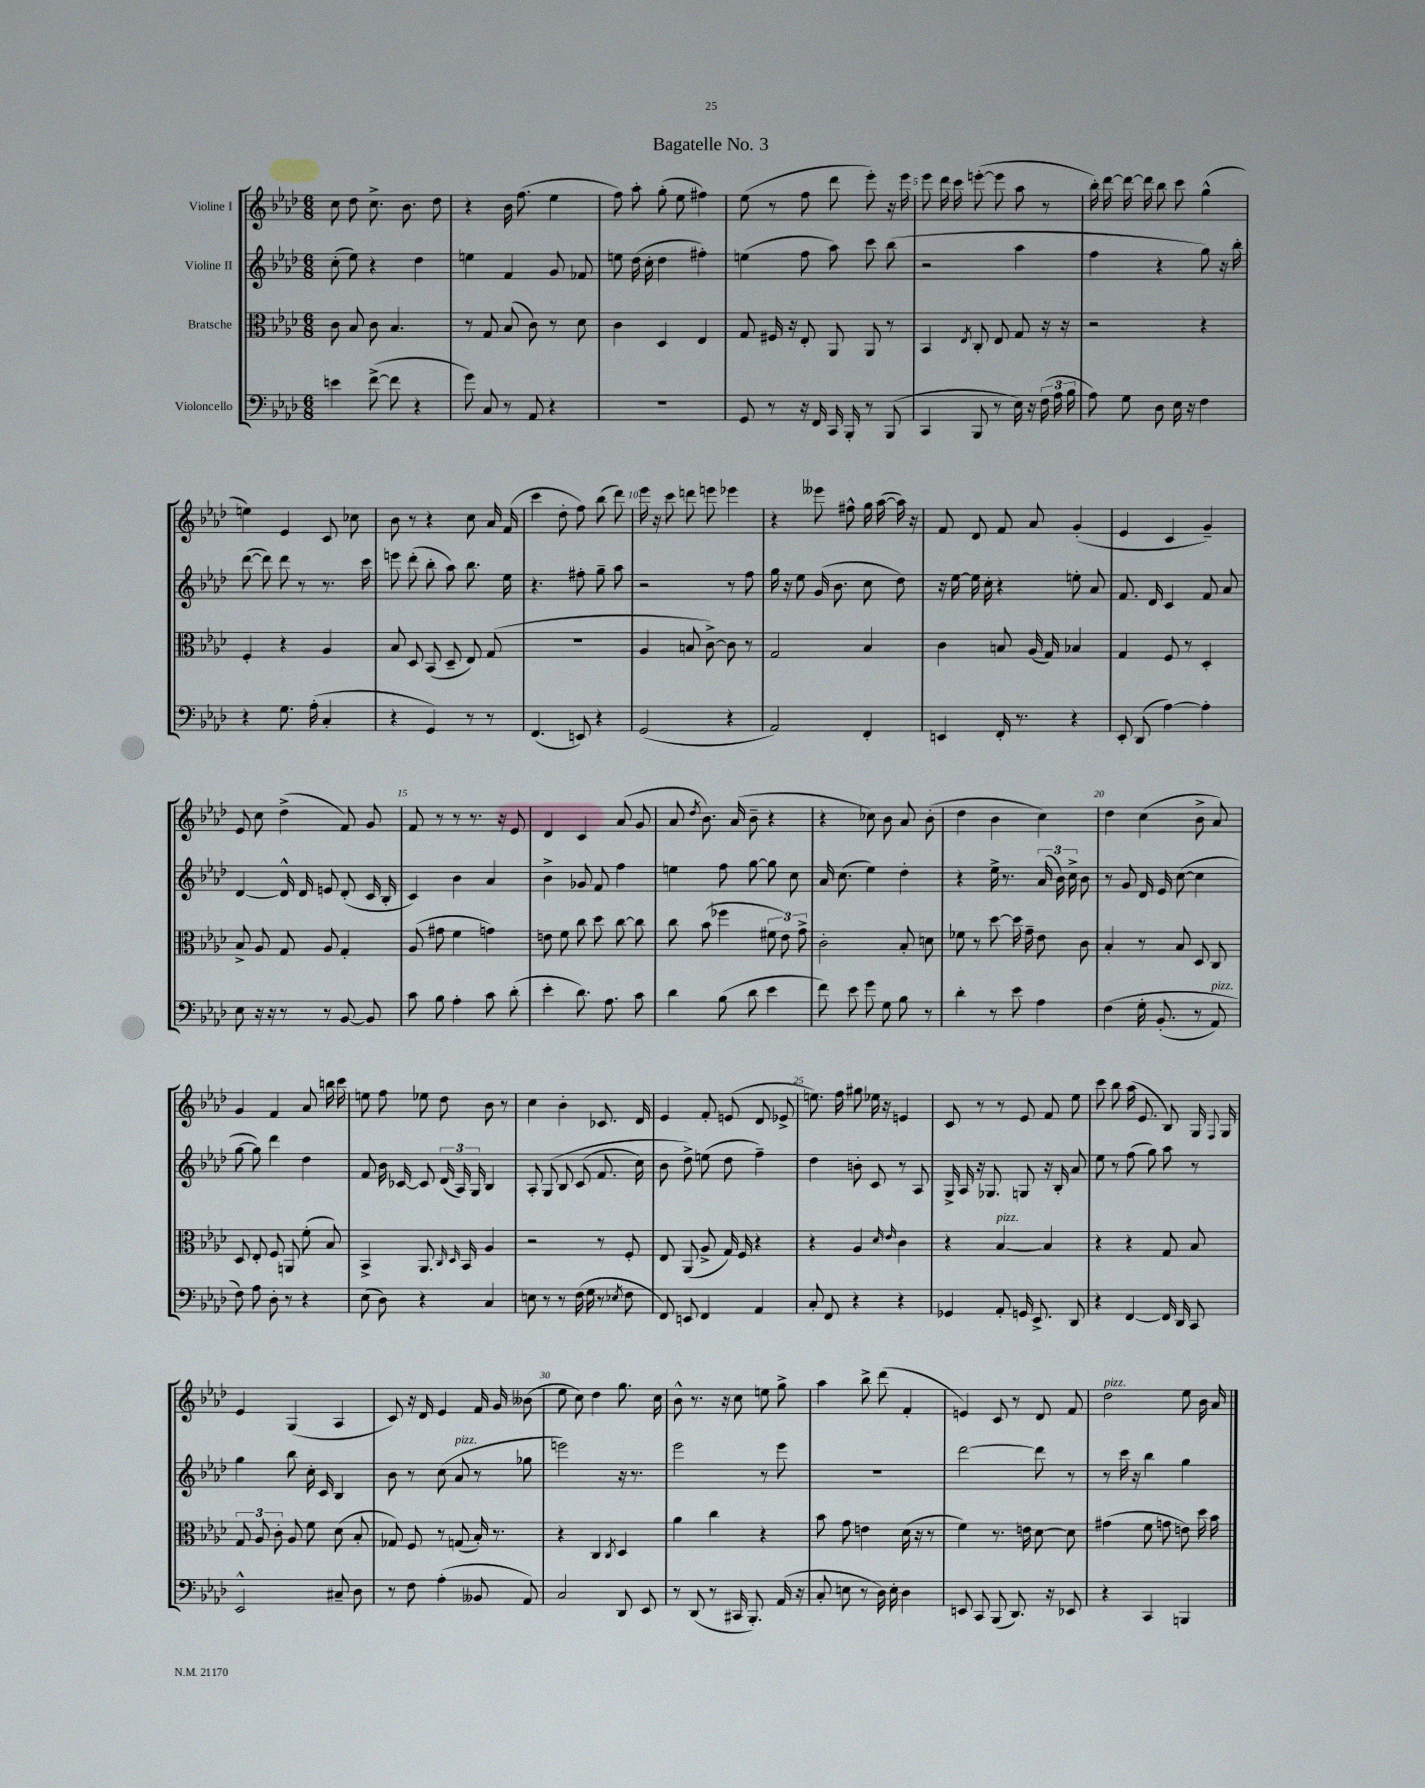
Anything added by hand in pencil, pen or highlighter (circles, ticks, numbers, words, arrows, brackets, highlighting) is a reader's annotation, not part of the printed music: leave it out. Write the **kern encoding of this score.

**kern	**kern	**kern	**kern
*part4	*part3	*part2	*part1
*staff4	*staff3	*staff2	*staff1
*I"Violoncello	*I"Bratsche	*I"Violine II	*I"Violine I
*clefF4	*clefC3	*clefG2	*clefG2
*k[b-e-a-d-]	*k[b-e-a-d-]	*k[b-e-a-d-]	*k[b-e-a-d-]
*M6/8	*M6/8	*M6/8	*M6/8
=1	=1	=1	=1
4en\	8c\	(8cc'\	8cc\
.	8B-/	8ee-\)	8dd-\
([8f^\	8c\	4r	8.cc^\
8f\]	4.B-/	.	.
.	.	.	8.b-\
4r	.	4dd-\	.
.	.	.	8dd-\
=2	=2	=2	=2
8g\)	8r	4een\	4r
8C/	8G/	.	.
8r	(8B-/	4f/	16b-\
.	.	.	(8.ff\
8AA-/	8c\)	.	.
4r	8r	8g/	4ee-\
.	8d-\	8f-X/	.
=3	=3	=3	=3
2.r	4c\	8een\	8ff\)
.	.	(16dd-\	8aa-'\
.	.	16cc'\	.
.	4D-/	4dd-\	(8gg'\
.	.	.	8ee-\
.	4E-/	4ff#X'\)	4ff#X\)
=4	=4	=4	=4
8GG/	8G/	(4een\	(8ee-\
8r	16F#X/	.	8r
.	16r	.	.
16r	8E-'/	8ff\	8ff\
16FF/	.	.	.
16CC/	8AA-/	8aa-\)	8ddd-\
16BBB-'/	.	.	.
8r	8AA-/	8ccc\	8eee-'\)
(8BBB-/	8r	(8bb-\	16r
.	.	.	16eee-\
=5	=5	=5	=5
4CC/	4BB-/	2r	8eee-\
.	.	.	16ddd-\
.	.	.	16ccc\
.	8qE-/	.	.
8BBB-/	8C'/	.	([8eeen'\
8r	8E-/	.	8eee\]
16E-\)	8G/	4aa-\	8aa-\
16r	.	.	.
(24F\	16r	.	8r
24A-\	.	.	.
.	16r	.	.
24B-\	.	.	.
=6	=6	=6	=6
8A-\)	2r	4ff\	16bb-'\)
.	.	.	[16ddd-\
8G\	.	.	16ddd-\_
.	.	.	16ddd-\]
8D-\	.	4r	8bb-\
16E-\	.	.	8ccc\
16r	.	.	.
4F\	4r	8gg\)	(4gg^^\
.	.	16r	.
.	.	16bb-'\	.
!!LO:LB:g=z
=7	=7	=7	=7
4r	4F'/	([8ddd-\	4een\)
.	.	8ddd-\])	.
8.G\	4r	8ddd-\	4e-/
.	.	8r	.
(16A-'\	.	.	.
4C'/	4A-/	8.r	8c/
.	.	.	8cc-X\
.	.	16ccc\	.
=8	=8	=8	=8
4r	8B-/	8eeen\	8b-\
.	8D-/	(8ddd-'\	8r
4GG/)	(8BB-/	8bb-'\	4r
.	8D-~/	8aa-\)	.
8r	8E-/)	8.bb-\	8cc\
8r	(8G/	.	16a-/
.	.	16ee-\	(16f/
=9	=9	=9	=9
(4.FF/	2.r	4.r	4ccc\
.	.	.	8dd-'\
8EEn/)	.	8ff#X'\	8ff\)
4r	.	8gg~\	(8bb-\
.	.	8aa-\	8ddd-\)
=10	=10	=10	=10
(2GG/	4A-/	2r	16eee-\
.	.	.	16r
.	.	.	8ccc\
.	8Bn/	.	8dddn\
.	[8c^\)	.	8eeen\
4r	8c\]	8r	4eee-X\
.	8r	8ff\	.
=11	=11	=11	=11
2AA-/)	2G/	16gg\	4r
.	.	16r	.
.	.	8ee-\	.
.	.	(16g/	8eee--X\
.	.	8.b-\	.
.	.	.	8ff#X^^\
4FF'/	4B-/	8cc\	16gg\
.	.	.	([16aa-\
.	.	8dd-\)	16aa-\])
.	.	.	16r
=12	=12	=12	=12
4EEn/	4c\	16r	8f/
.	.	[16ee-\	.
.	.	16ee-\]	8d-/
.	.	16cc'\	.
16FF'/	8Bn/	4r	8f/
8.r	.	.	.
.	(16A-/	.	8a-/
.	16G/)	.	.
4r	4B-X/	8een'\	(4g'/
.	.	8a-/	.
=13	=13	=13	=13
8EE-'/	4G/	8.f/	4e-/
(8DD-/	.	.	.
.	.	16d-/	.
[4A-\)	8F/	4c/	4c/
.	8r	.	.
4A-'\]	4D-'/	8f/	4g~/)
.	.	8a-/	.
!!LO:LB:g=z
=14	=14	=14	=14
8E-\	8B-^/	[4d-/	8e-/
16r	8A-/	.	8cc\
16r	.	.	.
8r	8G/	16d-^^/]	(4dd-^\
.	.	16d-/	.
8r	8A-/	8en/	.
[8BB-/	4G'/	(8d-'/	8f/)
8BB-/]	.	16c/	8g/
.	.	16B-'/	.
=15	=15	=15	=15
8c\	(8A-/	4c/)	8f/
8B-\	8g#X\	.	8r
4A-'\	4f\	4b-\	8r
.	.	.	8.r
8c\	4gn\)	4a-/	.
.	.	.	16r
(8d-'\	.	.	8e-/
=16	=16	=16	=16
4e-'\	8en\	4b-^\	4d-/
.	8f\	.	.
8.d-\)	8cc\	8g-X/	4c/
.	8dd-\	8f/	.
8.A-\	.	.	.
.	[8cc\	4ff\	(8a-/
8c\	8cc\]	.	8g/
=17	=17	=17	=17
4d-\	8cc\	4een\	8a-/
.	.	.	8qdd-/
.	(8b-\	.	8.b-\)
(8B-\	4ff-X\	8ff\	.
.	.	.	(16a-/
8d-\	.	[8gg\	8b-~\
4e-\	12f#X\	8gg\]	4r
.	12e-\)	.	.
.	.	8cc\	.
.	12g^\	.	.
=18	=18	=18	=18
8f\)	2c'\	16a-/	4r
.	.	(8.cc\	.
8e-\	.	.	.
8g\	.	4ee-\)	8cc-X\)
8G\	.	.	8b-\
8B-\	8B-'/	4dd-'\	8a-/
8r	8dn\	.	(8b-'\
=19	=19	=19	=19
4d-'\	8f-X\	4r	4dd-\
.	8r	.	.
8r	[8dd-\	16ee-^\	4b-\
.	.	8.r	.
8e-\	16dd-\]	.	.
.	16g~\	.	.
4A-\	8e-\	(24a-/	4cc\)
.	.	24b-\)	.
.	.	24cc^\	.
.	8c\	8b-\	.
=20	=20	=20	=20
(4F\	4B-'/	8r	4dd-\
.	.	8g/	.
16G'\	8r	16d-/	(4cc\
(8.BB-'/	.	16e-/	.
.	8B-/	([8cc\	.
8r	8D-/	4cc\]	8b-^\
!LO:TX:a:i:t=pizz.	!	!	!
8AA-/)	8C/	.	8a-/)
!!LO:LB:g=z
=21	=21	=21	=21
8F\)	8D-/	[8gg\	4g/
8A-\	8E-'/	8gg\])	.
8D-'\	8F/	4ddd-\	4f/
8r	8AAn/	.	.
4r	(8f'\	4dd-\	8a-/
.	8B-/)	.	16bbn\
.	.	.	16ccc\
=22	=22	=22	=22
(8E-\	4BB-^/	8f/	8een\
8D-\)	.	16b-\	8ff\
.	.	[16c-X/	.
4r	8.AA-/	8c-/]	8ee-X\
.	.	(24d-/	8dd-\
.	.	24A-/)	.
.	16qqC/	.	.
.	16qqD-/	.	.
.	16BB-/	.	.
.	.	24G/	.
4C/	4A-/	4B-/	8b-\
.	.	.	8r
=23	=23	=23	=23
8En\	2r	8A-'/	4cc\
8r	.	(8G/	.
8r	.	8B-/	4b-'\
(16F\	.	(8c/	.
16G\	.	.	.
8r	8r	8.f/	8.c-X/
8qE-X/	.	.	.
8F\	8F'/	.	.
.	.	16cc\)	16d-/
=24	=24	=24	=24
8FF/)	8E-/	8b-\	4e-/
8EEn/	(8AA-/	8dd-^\)	.
4FF/	8A-^/	(8een\	8f'/
.	16G/)	8dd-\	(8en/
.	16F/	.	.
4AA-/	4r	4ff~\)	8d-/
.	.	.	8e-X^/
=25	=25	=25	=25
8C'/	4r	4dd-\	8.een\)
8FF/	.	.	.
.	.	.	16ff\
4r	4A-/	8bn'\	8gg#X\
.	.	8c/	16ee-X\
.	.	.	16r
.	16qqd-/	.	.
.	16qqe-/	.	.
4r	4c\	8r	4en/
.	.	8A-/	.
=26	=26	=26	=26
4GG-X/	4r	16G^/	8c/
.	.	16A-/	.
.	.	16r	8r
.	.	8.G-X/	.
!	!LO:TX:a:i:t=pizz.	!	!
8AA-'/	[4B-/	.	8r
16GGn/	.	8Gn/	8e-/
8.EE-^/	.	.	.
.	4B-/]	16r	8f/
.	.	16B-'/	.
8DD-/	.	8a-/	8ee-\
=27	=27	=27	=27
4r	4r	8ee-\	8ccc\
.	.	8r	8bb-\
[4FF/	4r	(8ff\	(16aa-\
.	.	.	8.e-/
.	.	8gg\)	.
16FF/]	8G/	8aa-\	8B-/)
16DD-/	.	.	.
8CC/	8B-/	8r	16G/
.	.	.	8qqF/
.	.	.	16G/
!!LO:LB:g=z
=28	=28	=28	=28
2EE-^^/	12G/	4gg\	4e-/
.	12A-/	.	.
.	12c'\	.	.
.	8A-/	8bb-\	(4G/
.	8f\	16cc'\	.
.	.	16c/	.
8C#X~/	(8d-\	4B-/	4A-/
8D-\	8B-'/	.	.
=29	=29	=29	=29
8r	8G-X/)	8b-\	8c/)
8F\	8F/	8r	16r
.	.	.	16d-/
(4A-'\	8r	(8cc\	4e-/
!	!	!LO:TX:a:i:t=pizz.	!
.	(8Gn/	8a-/	.
8BB--X/	16B-'/)	8r	16f/
.	8.r	.	16g/
8AA-/)	.	8gg-X\	(8b--X\
=30	=30	=30	=30
2C/	4r	2eeen\)	8ee-\
.	.	.	8cc\)
.	4C/	.	4dd-\
.	8qC/	.	.
8DD-/	4D-/	16r	8.gg\
.	.	8.r	.
8EE-/	.	.	.
.	.	.	16cc\
=31	=31	=31	=31
8r	4a-\	2eee-\	8b-^^\
(8DD-/	.	.	8.r
8r	4cc\	.	.
.	.	.	16r
16CC#X/	.	.	8cc\
8.BBB-'/)	.	.	.
.	4r	8r	8een\
(16AA-/	.	8eee-\	8gg^\
16r	.	.	.
=32	=32	=32	=32
8C'/	8b-\	2.r	4aa-\
8En\	8g\	.	.
8r	4en\	.	8bb-^\
16D-\)	.	.	(8ddd-\
16E'\	.	.	.
4D-\	(16d-\	.	4f'/
.	16r	.	.
.	8r	.	.
=33	=33	=33	=33
8EEn/	4f\)	[2ddd-\	4en/)
8CC/	.	.	.
(8BBB-/	8.r	.	8c/
8.DD-/)	.	.	8r
.	16en\	.	.
.	[8d-\	8ddd-\]	8d-/
16r	.	.	.
8EE-X/	8d-\]	8r	8f/
=34	=34	=34	=34
!	!	!	!LO:TX:a:i:t=pizz.
4r	(4g#X\	8r	2dd-\
.	.	16ccc\	.
.	.	16r	.
4CC/	8f\	4bb-\	.
.	8gn\	.	.
4BBBn/	8en\)	4gg\	8ee-\
.	16dd-\	.	16b-\
.	16b-\	.	16a-/
==	==	==	==
*-	*-	*-	*-
